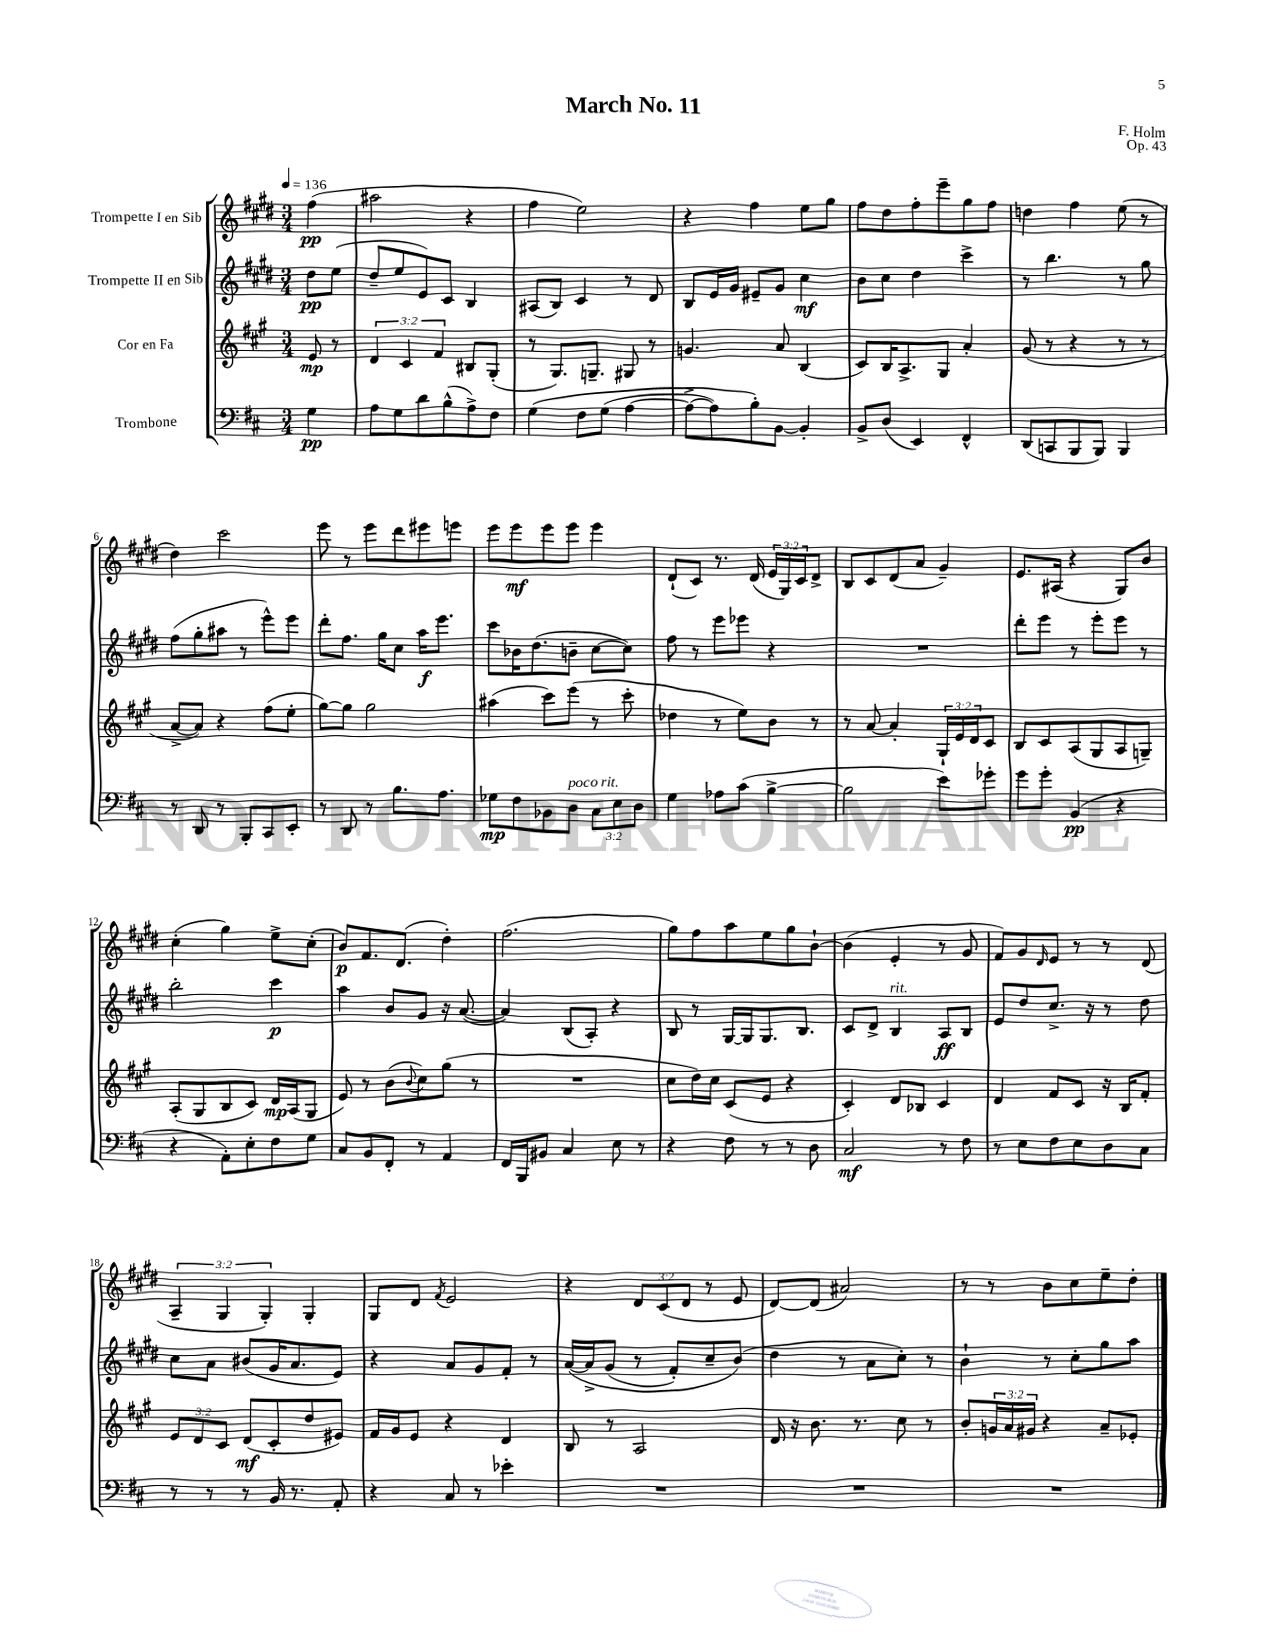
\header { title = "March No. 11" composer = "F. Holm" opus = "Op. 43" }
<<
\new StaffGroup <<
\new Staff = "s0" \with { instrumentName = "Trompette I en Sib" } {
    \clef treble \key e \major \numericTimeSignature \time 3/4 \override Staff.TupletNumber.text = #tuplet-number::calc-fraction-text \partial 4 \tempo 4 = 136
    fis''4\pp( |
    ais''2 r4 |
    fis''4 e''2) |
    r4 fis''4 e''8 gis''8 |
    fis''8 dis''8 fis''8-. e'''8-- gis''8 fis''8 |
    d''4 fis''4 e''8( r8 |
    dis''4) cis'''2 |
    e'''8 r8 e'''8 dis'''8 eis'''8 e'''8 |
    e'''8 e'''8\mf e'''8 e'''8 e'''4 |
    dis'8-!( cis'8) r8. dis'16( \tuplet 3/2 { e'16 gis16) cis'16 } dis'8-> |
    b8 cis'8 dis'8( a'8 gis'4--) |
    e'8. ais16( r4 gis8) b'8 |
    cis''4-.( gis''4) e''8-> cis''8-.( |
    b'8\p) fis'8. dis'8.( dis''4-.) |
    fis''2.( |
    gis''8) fis''8 a''8 e''8 gis''8 b'8~-! |
    b'4( e'4-. r8 gis'8 |
    fis'8) gis'8 \grace { dis'16 } e'8 r8 r8 dis'8( |
    \tuplet 3/2 { a4-- gis4 gis4-.) } gis4-. |
    gis8 dis'8 \acciaccatura { fis'8 } e'2 |
    r4 \tuplet 3/2 { dis'8 cis'8( dis'8 } r8 e'8 |
    dis'8~) dis'8( ais'2) |
    r8 r8 b'8 cis''8 e''8-- dis''8-. \bar "|." |
}
\new Staff = "s1" \with { instrumentName = "Trompette II en Sib" } {
    \clef treble \key e \major \numericTimeSignature \time 3/4 \partial 4
    dis''8\pp e''8( |
    dis''8-- e''8 e'8) cis'8 b4 |
    ais8( b8) cis'4 r8 dis'8 |
    b8 e'16 gis'16 eis'8-- gis'8 cis''4\mf |
    b'8 cis''8 dis''4 cis'''4-> |
    r8 b''4. r8 gis''8 |
    fis''8( gis''8-. ais''8 r8 e'''8-^) e'''8 |
    dis'''8-. fis''8. gis''16 cis''8 a''16\f e'''8. |
    cis'''8 bes'16 dis''8.( b'8-- cis''8~ cis''8) |
    fis''8 r8 e'''8 ees'''8 r4 |
    R2. |
    dis'''8-. e'''8 r8 e'''8-. e'''8 r8 |
    b''2-. cis'''4\p |
    a''4 b'8 gis'8 r16 a'8.~( |
    a'4) b8( a8-.) r4 |
    b8 r8 gis16~ gis16 gis8. b8. |
    cis'8 dis'8-> b4^\markup { \italic "rit." } a8\ff b8 |
    e'8 dis''8 cis''8.-> r16 r8 dis''8 |
    cis''8 a'8 bis'8( gis'16 a'8. e'8) |
    r4 a'8 gis'8 fis'8-. r8 |
    a'16~\( a'16-> gis'8( r8 fis'8-.) cis''8-- b'8(\) |
    dis''4 r8 a'8 cis''8-.) r8 |
    b'4-! r8 cis''8-. gis''8 a''8 \bar "|." |
}
\new Staff = "s2" \with { instrumentName = "Cor en Fa" } {
    \clef treble \key a \major \numericTimeSignature \time 3/4 \override Staff.TupletNumber.text = #tuplet-number::calc-fraction-text \partial 4
    e'8\mp r8 |
    \tuplet 3/2 { d'4 cis'4 fis'4 } bis8 gis8-.( |
    r8 gis8.) g8.-- gis8 r8 |
    g'4. a'8 b4( |
    cis'8) b16 a8.-> gis8 a'4-. |
    gis'8( r8 r4 r8 r8 |
    a'8~-> a'8) r4 fis''8( e''8-. |
    gis''8~) gis''8 gis''2 |
    ais''4( cis'''8) e'''8( r8 cis'''8-. |
    des''4 r8 e''8) b'8 r8 |
    r8 a'8~ a'4-. \tuplet 3/2 { gis16-! e'16 d'16 } cis'8 |
    b8 cis'8 a8( gis8 a8 g8--) |
    a8-.( gis8 b8 cis'8) d'16\mp a16( gis8 |
    e'8) r8 b'8( \appoggiatura { b'8 } cis''8) gis''8( r8 |
    R2. |
    cis''8 d''16) cis''16 cis'8( e'8 r4 |
    cis'4-.) d'8 bes8 cis'4 |
    d'4 fis'8 cis'8 r16 b16 fis'8-. |
    \tuplet 3/2 { e'8 d'8 cis'8 } d'8\mf( cis'8-. d''8 eis'8) |
    fis'16 gis'16 e'8 r4 d'4 |
    b8 r8 a2 |
    d'16 r16 b'8. r8. cis''8 r8 |
    b'8-. \tuplet 3/2 { g'16 a'16 gis'16 } r4 a'8-- ees'8-. \bar "|." |
}
\new Staff = "s3" \with { instrumentName = "Trombone" } {
    \clef bass \key d \major \numericTimeSignature \time 3/4 \override Staff.TupletNumber.text = #tuplet-number::calc-fraction-text \partial 4
    g4\pp |
    a8 g8 d'8 b8-^( a8->) fis8 |
    g4\( fis8 g8( a4~ |
    a8~-> a8) b8-.\) b,8~ b,4-. |
    b,8-> d8( e,4) fis,4-^ |
    d,8( c,8 b,,8 b,,8) b,,4 |
    r8 d,8 r8 b,,8-. cis,8 e,8-. |
    r8 d,8 r8 b8. a8. |
    ges8\mp fis8 bes,8 d8^\markup { \italic "poco rit." } \tuplet 3/2 { cis8 e8 d8 } |
    g4 aes8 cis'8( b4~-> |
    b2 e'8) ges'8-. |
    g'8 g'8-. b,4\pp( r4 |
    r4 a,8-.) e8-. fis8 g8 |
    cis8 b,8 fis,8-. r8 a,4 |
    fis,16 b,,16 bis,8 cis4 e8 r8 |
    r4 fis8 r8 r8 d8 |
    cis2\mf r8 fis8 |
    r8 e8 fis8 e8 d8 cis8 |
    r8 r8 r8 b,16 r8. a,8-. |
    r4 cis8 r8 ees'4-. |
    R2. |
    R2. |
    R2. \bar "|." |
}
>>
>>
